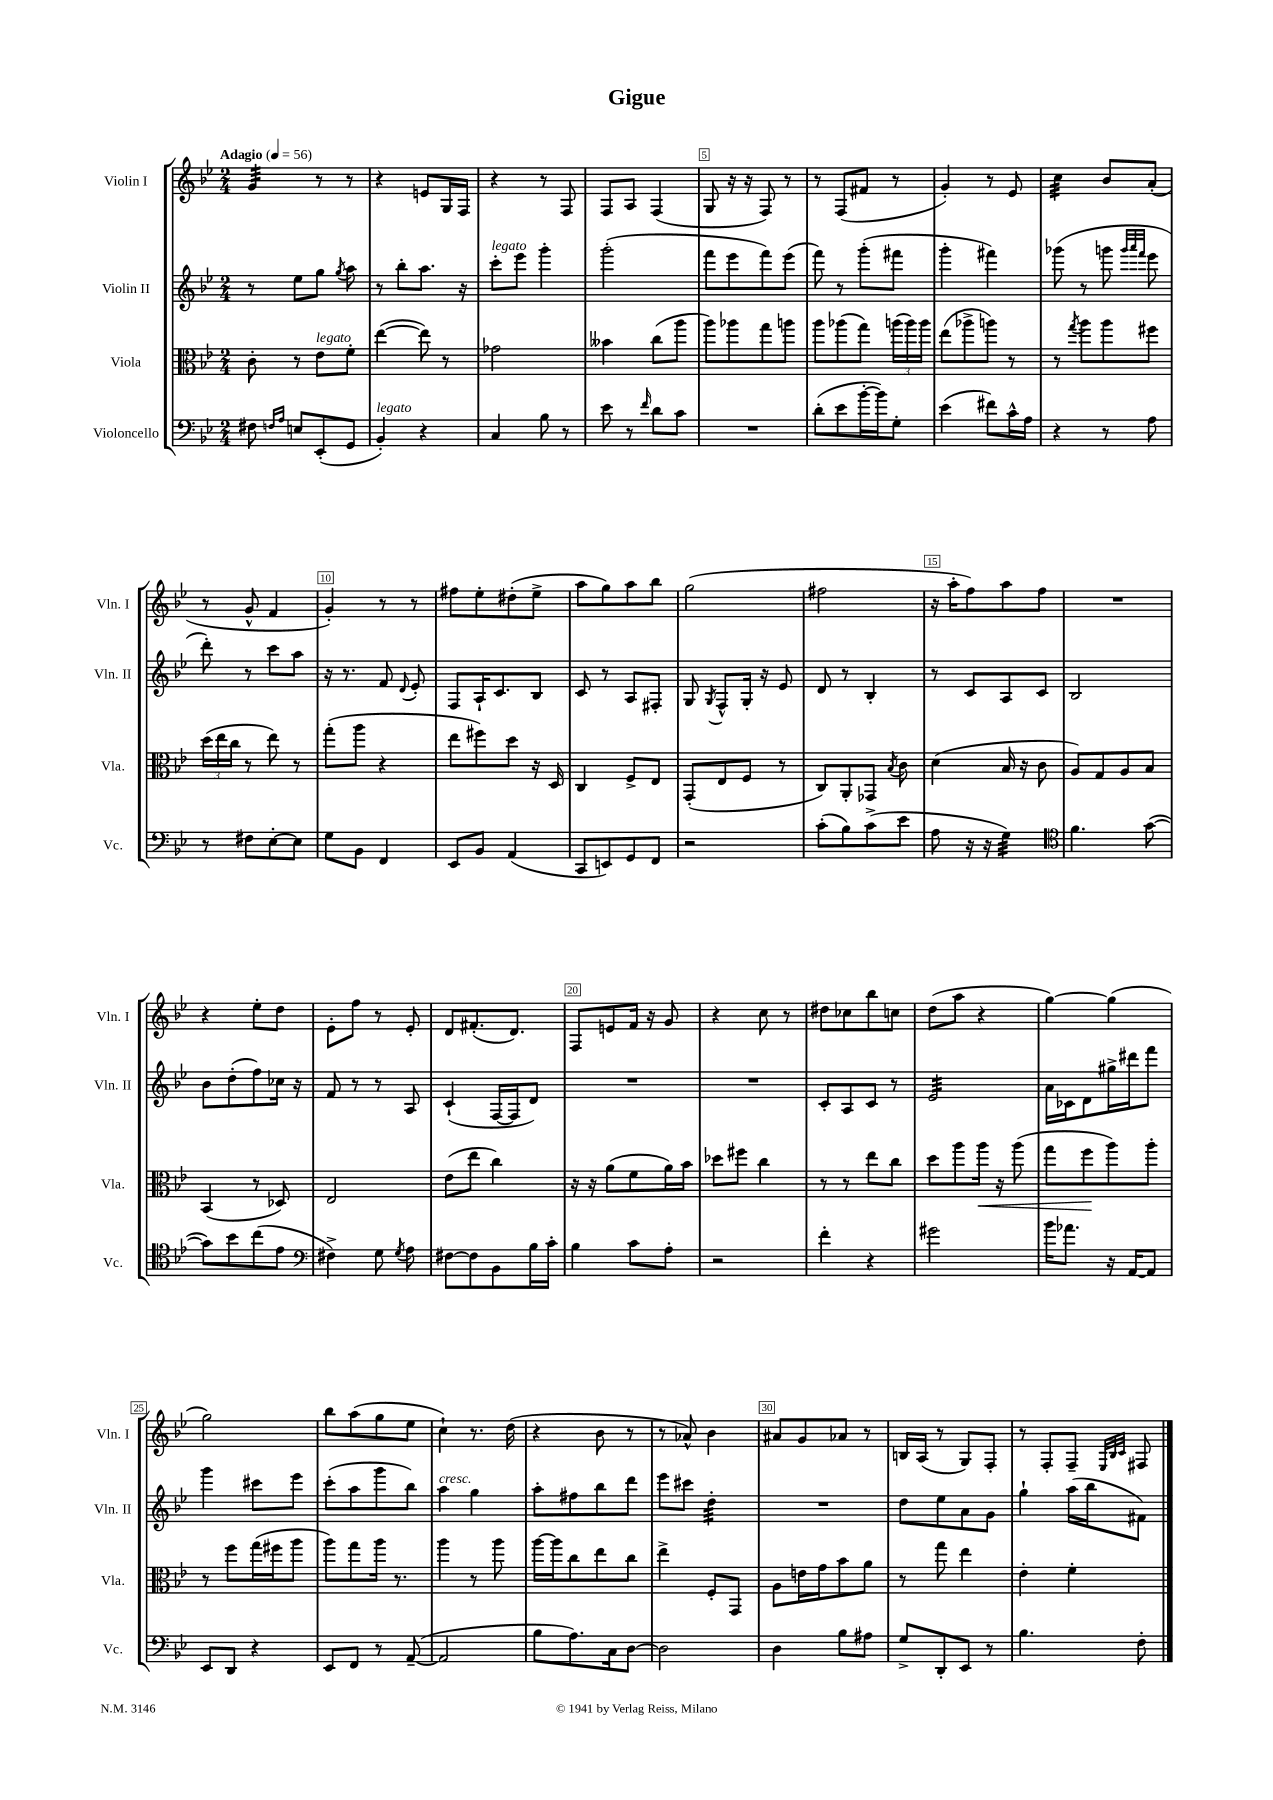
\header { title = "Gigue" }
<<
\new StaffGroup <<
\new Staff = "s0" \with { instrumentName = "Violin I" shortInstrumentName = "Vln. I" } {
    \clef treble \key bes \major \numericTimeSignature \time 2/4 \tempo "Adagio" 4 = 56
    \autoBeamOff g'4:32 r8 r8 |
    r4 e'8[ g16 f16] |
    r4 r8 f8 |
    f8[ a8] f4( |
    g8 r16 r16 f8) r8 |
    r8 f8[( fis'8] r8 |
    g'4-.) r8 ees'8 |
    c''4:32 bes'8[ a'8]-.( |
    r8 g'8-^ f'4 |
    g'4-.) r8 r8 |
    fis''8[ ees''8-. dis''8-.( ees''8]-> |
    a''8[ g''8) a''8 bes''8] |
    g''2( |
    fis''2 |
    r16 a''16[-. f''8) a''8 f''8] |
    R2 |
    r4 ees''8[-. d''8] |
    ees'8[-. f''8] r8 ees'8-. |
    d'8[ fis'8.-.( d'8.]) |
    f8[ e'8 f'16] r16 g'8 |
    r4 c''8 r8 |
    dis''8[ ces''8 bes''8 c''8] |
    d''8[( a''8] r4 |
    g''4~) g''4( |
    g''2) |
    bes''8[ a''8( g''8 ees''8] |
    c''4-!) r8. d''16( |
    r4 bes'8 r8 |
    r8 aes'8-^) bes'4 |
    ais'8[ g'8 aes'8] r8 |
    b16[ a16]( r8 g8[) f8]-. |
    r8 f8[-. f8]-- \grace { ees32[ bes32 c'32] } fis8 \bar "|." |
}
\new Staff = "s1" \with { instrumentName = "Violin II" shortInstrumentName = "Vln. II" } {
    \clef treble \key bes \major \numericTimeSignature \time 2/4
    \autoBeamOff r8 ees''8[ g''8] \acciaccatura { g''8 } a''8 |
    r8 bes''8[-. a''8.] r16 |
    c'''8[-.^\markup { \italic "legato" } ees'''8] g'''4-. |
    g'''2-.( |
    f'''8[ ees'''8 f'''8) ees'''8]( |
    f'''8) r8 g'''8[-.( fis'''8] |
    g'''4-. fis'''4) |
    ges'''8( r8 g'''8 \grace { g'''32[ a'''32 f'''32] } ees'''8 |
    d'''8-.) r8 c'''8[ a''8] |
    r16 r8. f'8 \appoggiatura { d'8 } ees'8-. |
    f8[ a16-! c'8. bes8] |
    c'8 r8 a8[ fis8]-. |
    g8 \acciaccatura { g8 } f8[-^ g16]-. r16 ees'8 |
    d'8 r8 bes4-. |
    r8 c'8[ a8 c'8] |
    bes2 |
    bes'8[ d''8-.( f''8) ces''16] r16 |
    f'8 r8 r8 a8 |
    c'4-!( f16[~ f16 d'8]) |
    R2 |
    R2 |
    c'8[-. a8 c'8] r8 |
    ees'2:32 |
    a'16[ ces'16 d'8 gis''16-> dis'''16 f'''8] |
    g'''4 cis'''8[ ees'''8] |
    c'''8[-.( a''8 g'''8 bes''8]) |
    a''4^\markup { \italic "cresc." } g''4 |
    a''8[-. fis''8 bes''8 d'''8] |
    ees'''8[ cis'''8] d''4:32-. |
    R2 |
    d''8[ ees''8 a'8 g'8] |
    g''4-! a''16[( bes''16 fis'8]) \bar "|." |
}
\new Staff = "s2" \with { instrumentName = "Viola" shortInstrumentName = "Vla." } {
    \clef alto \key bes \major \numericTimeSignature \time 2/4
    \autoBeamOff c'8-. r8 ees'8[^\markup { \italic "legato" } f'8]-. |
    ees''4~( ees''8) r8 |
    ges'2 |
    beses'4 c''8[( a''8] |
    a''8[) aes''8 g''8 a''8] |
    a''8[ aes''8( g''8]) \tuplet 3/2 { a''16[( a''16) a''16] } |
    ees''8[( aes''8-> a''8]) r8 |
    r8 \acciaccatura { g''8 } a''8[ a''8 fis''8] |
    \tuplet 3/2 { d''16[( ees''16 c''16] } r8 ees''8) r8 |
    g''8[-.( a''8] r4 |
    ees''8[ fis''8) d''8] r16 d16 |
    c4 f8[-> ees8] |
    g,8[-.( ees8 f8] r8 |
    c8[) a,8-. ges,8] \acciaccatura { bes8 } c'8 |
    d'4( bes16 r16 c'8 |
    a8[) g8 a8 bes8] |
    bes,4( r8 des8) |
    ees2 |
    ees'8[( ees''8] c''4) |
    r16 r16 a'8[( f'8 a'16) bes'16] |
    des''8[ fis''8] c''4 |
    r8 r8 ees''8[ c''8] |
    d''8[ a''8 a''16]\< r16 a''8( |
    g''8[ f''8\! a''8) a''8]-. |
    r8 f''8[ g''16( fis''16 a''8] |
    a''8[) g''8 a''16] r8. |
    a''4 r8 a''8 |
    a''16[~ a''16 c''8 ees''8 c''8] |
    ees''4-> f8[-. g,8] |
    a8[ e'16 g'16 bes'8 a'8] |
    r8 g''8 ees''4 |
    ees'4-. f'4-. \bar "|." |
}
\new Staff = "s3" \with { instrumentName = "Violoncello" shortInstrumentName = "Vc." } {
    \clef bass \key bes \major \numericTimeSignature \time 2/4
    \autoBeamOff fis8 \grace { f16[ a16] } e8[ ees,8-.( g,8] |
    bes,4-.^\markup { \italic "legato" }) r4 |
    c4 bes8 r8 |
    ees'8 r8 \grace { f'16 } d'8[ c'8] |
    R2 |
    d'8[-.( ees'8 bes'16~-. bes'16) g8]-. |
    ees'4( fis'8[) c'16-^ a16] |
    r4 r8 a8 |
    r8 fis8[ ees8~-. ees8] |
    g8[ bes,8] f,4 |
    ees,8[ bes,8] a,4( |
    c,8[ e,8) g,8 f,8] |
    r2 |
    c'8[-.( bes8) c'8->( ees'8] |
    a8 r16 r16 g4:32) |
    \clef tenor f'4. g'8~( |
    g'8[) bes'8 c''8( ees'8] |
    \clef bass fis4->) g8 \acciaccatura { g8 } a8 |
    fis8[~ fis8 bes,8 bes16 c'16]-. |
    bes4 c'8[ a8]-. |
    r2 |
    f'4-. r4 |
    gis'2 |
    bes'16[ aes'8.] r16 a,16[~ a,8] |
    ees,8[ d,8] r4 |
    ees,8[ f,8] r8 a,8~--( |
    a,2 |
    bes8[ a8.) c16 d8]~ |
    d2 |
    d4 bes8[ ais8] |
    g8[-> d,8-. ees,8] r8 |
    bes4. f8-. \bar "|." |
}
>>
>>
\layout { \context { \Score \override BarNumber.break-visibility = ##(#f #t #t) barNumberVisibility = #(every-nth-bar-number-visible 5) \override BarNumber.stencil = #(make-stencil-boxer 0.1 0.3 ly:text-interface::print) } }
